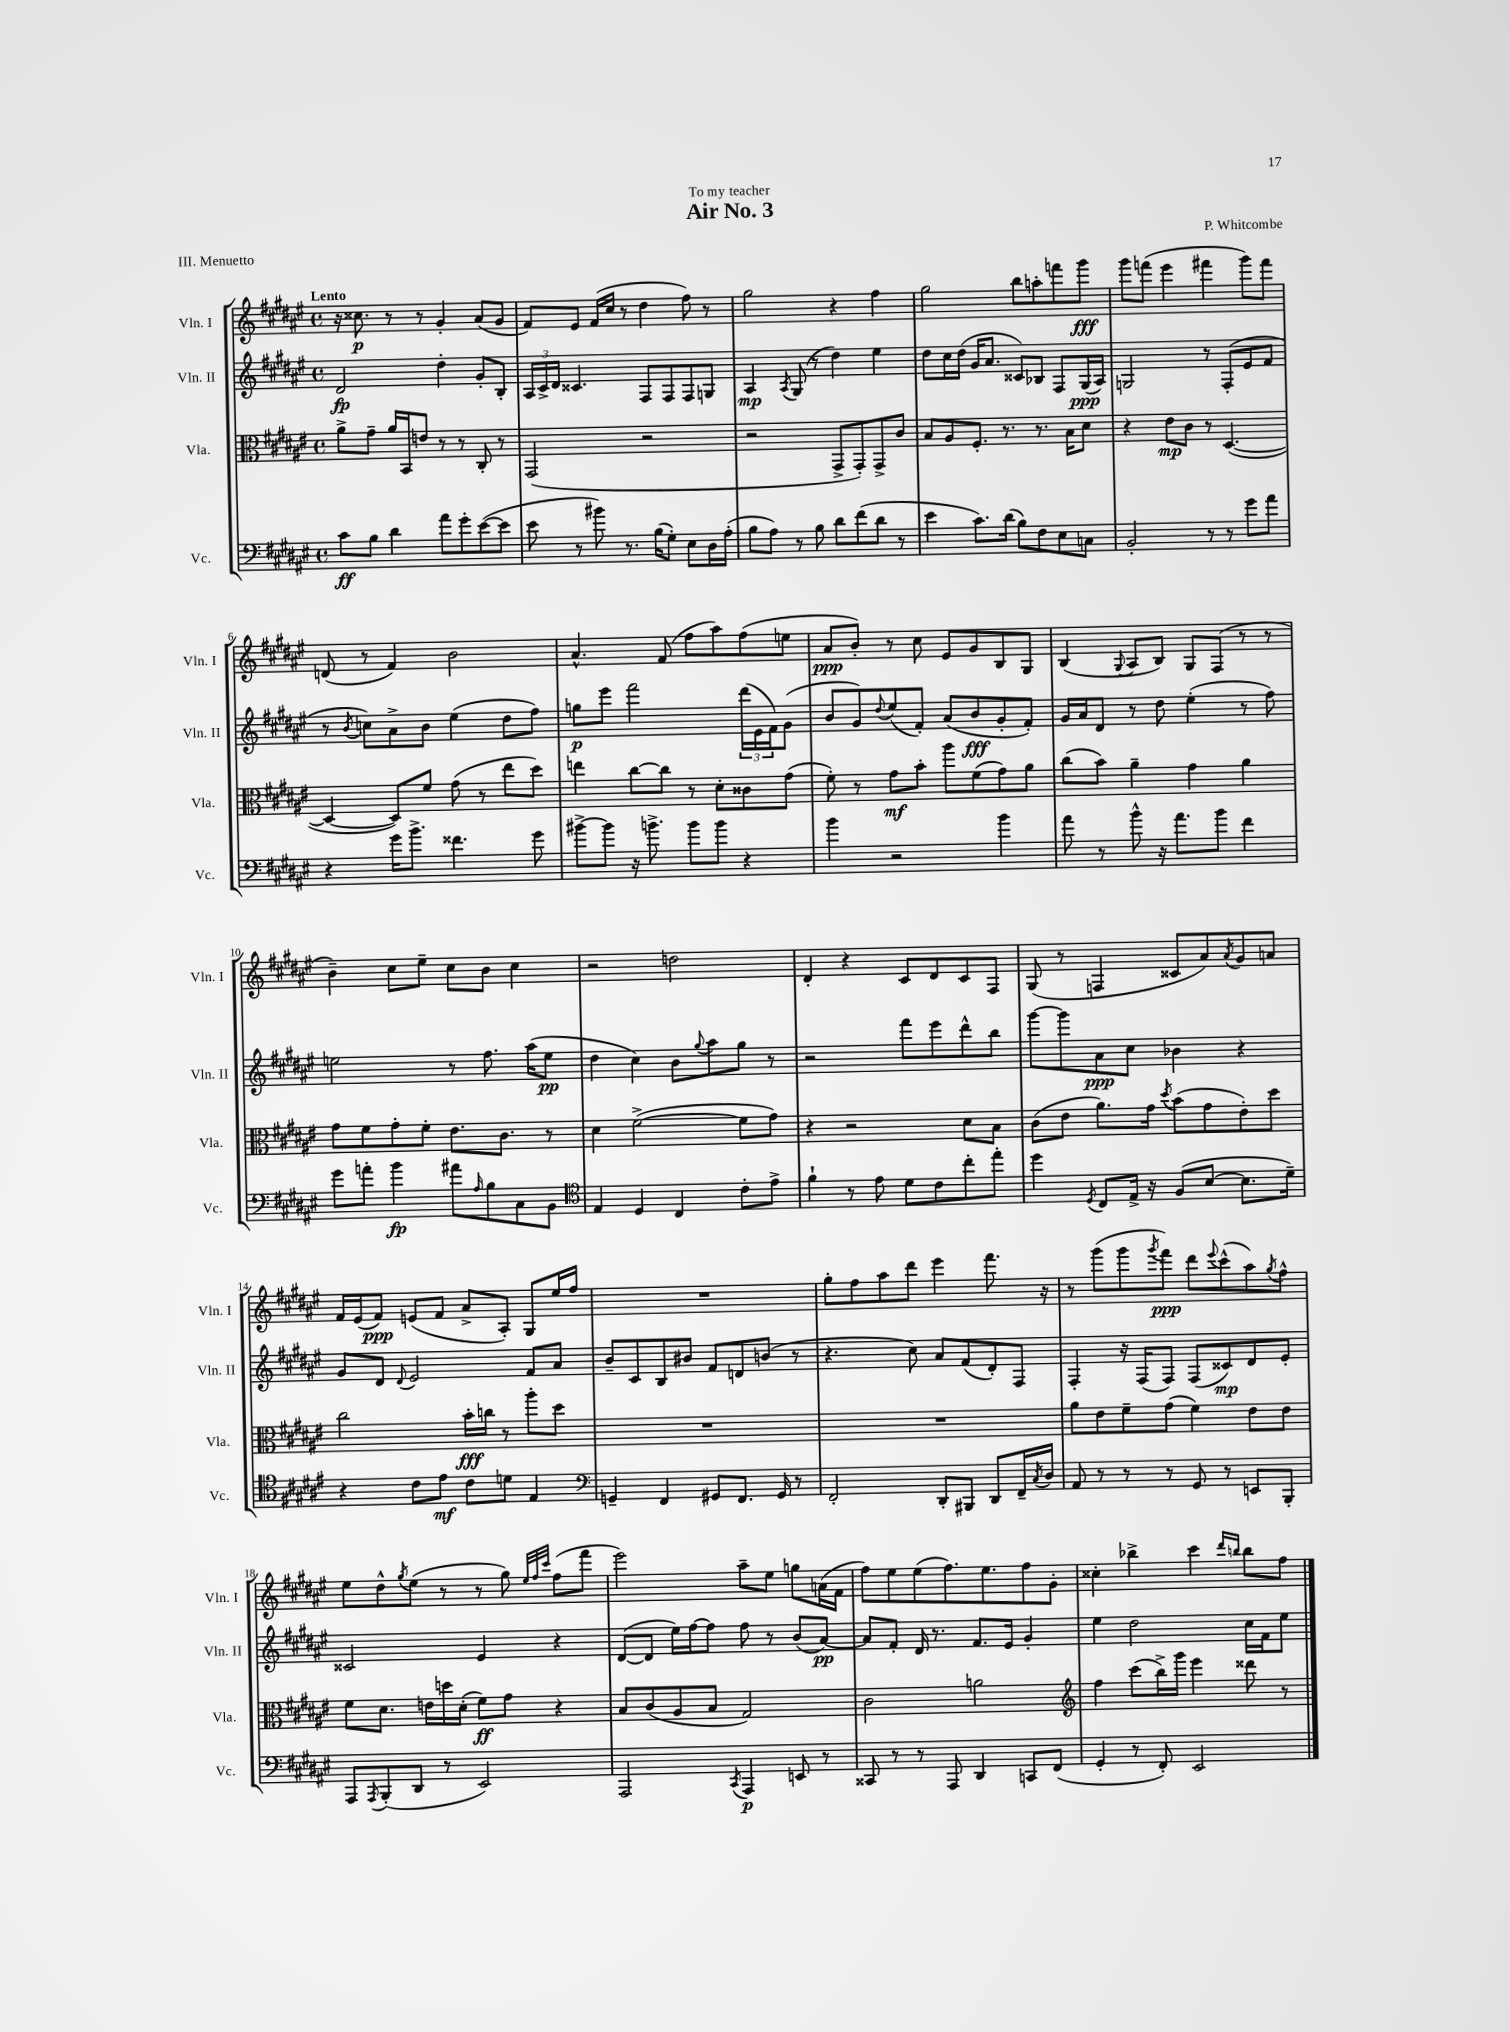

**kern	**kern	**kern	**kern
*staff4	*staff3	*staff2	*staff1
*clefF4	*clefC3	*clefG2	*clefG2
*k[f#c#g#d#a#e#]	*k[f#c#g#d#a#e#]	*k[f#c#g#d#a#e#]	*k[f#c#g#d#a#e#]
*M4/4	*M4/4	*M4/4	*M4/4
*met(c)	*met(c)	*met(c)	*met(c)
8c#	8a#^	2d#	16r
.	.	.	8.cc##
8B	8g#~	.	.
4d#	16a#	.	8r
.	16BB	.	.
.	8e	.	8r
8a#	8r	4dd#'	4g#'
8g#'	8r	.	.
([8e#	8C#'	8g#'	(8a#
8e#]	8r	8B'	8g#
=	=	=	=
8e#	(2GG#	24A#	8f#)
.	.	24c#^	.
.	.	24d#	.
8r	.	4.c##	8e#
8b#)	.	.	(16f#
.	.	.	16cc#
8.r	.	.	8r
.	2r	8F#	4dd#
(16B	.	.	.
8G#')	.	8F#	.
8E#	.	8F#	8ff#)
16D#	.	8G	8r
(16A#'	.	.	.
=	=	=	=
8B	2r	4A#	2gg#
8A#)	.	.	.
.	.	8qA#	.
8r	.	(8G#	.
8B	.	8r	.
8d#	8GG#^	4dd#)	4r
(8f#	8GG#')	.	.
8d#	8GG#^	4ee#	4ff#
8r	8c#	.	.
=	=	=	=
4e#	8B	8dd#	2gg#
.	8A#	16cc#	.
.	.	(16dd#	.
8.c#)	8.F#'	16g#	.
.	.	8.a#	.
(16d#	8.r	.	.
8B)	.	8c##)	8bb
8F#	8.r	8B-	8aa'
8E#	.	8F#	8fff
.	16B	.	.
8C	8d#	(16G#	8ggg#
.	.	16A#)	.
=	=	=	=
2BB'	4r	2G	8ggg#
.	.	.	(8fff
.	8e#	.	4eee#
.	8c#	.	.
8r	8r	8r	4fff#
8r	([4.D#	(8F#'	.
8g#	.	8e#	8ggg#)
8a#	.	8f#	8fff#
=	=	=	=
4r	4D#_	8r	(8d
.	.	8qb	.
.	.	8cc)	8r
16g#	8D#])	8a#^	4f#)
8.b^	.	.	.
.	8f#	8b	.
4.f##	(8g#	(4ee#	2b
.	8r	.	.
.	8ee#	8dd#	.
8g#	8dd#)	8ff#)	.
=	=	=	=
[8b#^	4ee	8gg	4.a#^^
8b#]	.	8eee#	.
16r	[8cc#	2fff#	.
8.b^	.	.	.
.	8cc#]	.	(8f#
8b	8r	.	8ff#
8b	8d#'	.	8aa#)
4r	8c##	(24ddd#	(8ff#
.	.	24e#	.
.	.	24f#)	.
.	(8g#	(8g#	8ee
=	=	=	=
4b	8f#')	8b	8a#
.	8r	8g#)	8b')
.	.	8qqdd#	.
2r	8g#	(8ee#	8r
.	8b'	8f#')	8cc#
.	8aa#	(8a#	8e#
.	(8f#	8b	8g#
4b	8g#)	8g#'	8B
.	8a#	8f#')	8G#
=	=	=	=
8a#	(8cc#	16g#	(4B
.	.	16a#	.
8r	8b)	8d#	.
.	.	.	8qqG#
8b^^	4a#~	8r	8A#
16r	.	8dd#	8B)
8.a#	.	.	.
.	4g#	(4ee#'	8G#
8b	.	.	(8F#
4f#	4a#	8r	8r
.	.	8ff#)	8r
=	=	=	=
8g#	8g#	2ee	4b~)
8a'	8f#	.	.
4b	8g#'	.	8cc#
.	8f#'	.	8ee#~
8a#	8.e#	8r	8cc#
16qqA#	.	.	.
8B	.	8.ff#	8b
.	8.c#	.	.
8C#	.	.	4cc#
.	.	(16aa#	.
8BB	8r	8ee	.
=	=	=	=
*clefC4	*	*	*
4E#	4d#	4dd#	2r
4D#	([2f#^	4cc#)	.
4C#	.	8b	2dd
.	.	8qqgg#	.
.	.	8aa#	.
8c#'	8f#]	8gg#	.
8e#^	8g#)	8r	.
=	=	=	=
4f#`	4r	2r	4d#'
8r	2r	.	4r
8e#	.	.	.
8d#	.	8fff#	8c#
8c#	.	8eee#	8d#
8cc#'	8d#	8ddd#^^	8c#
8ee#'	8B	8bb	8F#
=	=	=	=
4dd#	(8c#	[8ggg#	(8G#
.	8e#	8ggg#]	8r
8qD#	.	.	.
8C#	8.a#)	8a#	4F
16E#^	.	8cc#	.
16r	16g#	.	.
.	8qdd#	.	.
(8F#	(8b	4b-	8c##
[8B	8g#	.	8a#)
.	.	.	8qa#
8.B]	8e#')	4r	8g#
.	8dd#	.	8a
16d#~)	.	.	.
=	=	=	=
4r	2cc#	8g#	16f#
.	.	.	(16e#
.	.	8d#	8f#)
.	.	8qqd#	.
8c#	.	2e#	(8e
8e#	.	.	8f#
8c#	16b'	.	8a#^
.	16cc	.	.
8d	8r	.	8A#')
4E#	8aa#'	8f#	8G#
.	8dd#	8a#	16ee#
.	.	.	16ff#
=	=	=	=
*clefF4	*	*	*
4GG~	1r	8b~	1r
.	.	8c#	.
4FF#	.	8B	.
.	.	8b#	.
8GG#	.	8f#	.
8.FF#	.	8d	.
.	.	(8b	.
16GG#	.	.	.
8r	.	8r	.
=	=	=	=
2FF#'	1r	4.r	8gg#'
.	.	.	8ff#
.	.	.	8aa#
.	.	8cc#)	8ddd#
8DD#'	.	8a#	4eee#
8BBB#	.	(8f#	.
8DD#	.	8d#')	8.fff#
16FF#~	.	8F#	.
8qC#	.	.	.
16D#	.	.	16r
=	=	=	=
8AA#	8a#	4F#'	8r
8r	8e#	.	(8ggg#
8r	8f#~	16r	8ggg#
.	.	(16F#	.
.	.	.	8qggg#
8r	(8g#	8F#)	8fff#)
8GG#	4f#)	(8F#	8ddd#
.	.	.	8qqeee#
8r	.	8c##)	(8ccc#^^
8EE	8e#	8d#	8aa#)
.	.	.	8qgg#
8BBB'	8e#	8e#'	8ff#^^
=	=	=	=
8AAA#	8f#	2c##	8ee#
8qAAA#	.	.	.
(8BBB'	8.d#	.	8dd#^^
.	.	.	8qgg#
8DD#	.	.	(8ee#
.	16e	.	.
8r	16dd	.	8r
.	(16d#'	.	.
2EE#)	8f#)	4e#	8r
.	8g#	.	8gg#)
.	.	.	32qqee#
.	.	.	32qqff#
.	.	.	32qqccc#
.	4r	4r	(8ff#
.	.	.	8fff#
=	=	=	=
2AAA#	8B	([8d#	2eee#)
.	(8c#	8d#]	.
.	8A#	16ee#)	.
.	.	[16ff#	.
.	8B	8ff#]	.
8qCC#	.	.	.
4AAA#	2G#)	8ff#	8aa#~
.	.	8r	8ee#
8EE	.	(8b	8gg
8r	.	[8a#)	(16a
.	.	.	16f#
=	=	=	=
8CC##	2c#	8a#]	8ff#)
8r	.	8f#'	8ee#
8r	.	16d#	(8ee#
.	.	8.r	.
8AAA#	.	.	8.ff#)
4DD#	2a	8.f#	.
.	.	.	8.ee#
.	.	16e#	.
8CC	.	4g#'	8ff#
(8FF#	.	.	8g#'
=	=	=	=
*	*clefG2	*	*
4GG#'	4ff#	4ee#	4cc##'
8r	(8ccc#	2dd#	4bb-^
8FF#')	16bb^)	.	.
.	16ggg#	.	.
2EE#	4eee#	.	4ccc#
.	.	.	16qqddd#
.	.	.	16qqbb
.	8ddd##	16cc#	8bb
.	.	16f#	.
.	8r	8ee#	8ff#
==	==	==	==
*-	*-	*-	*-
